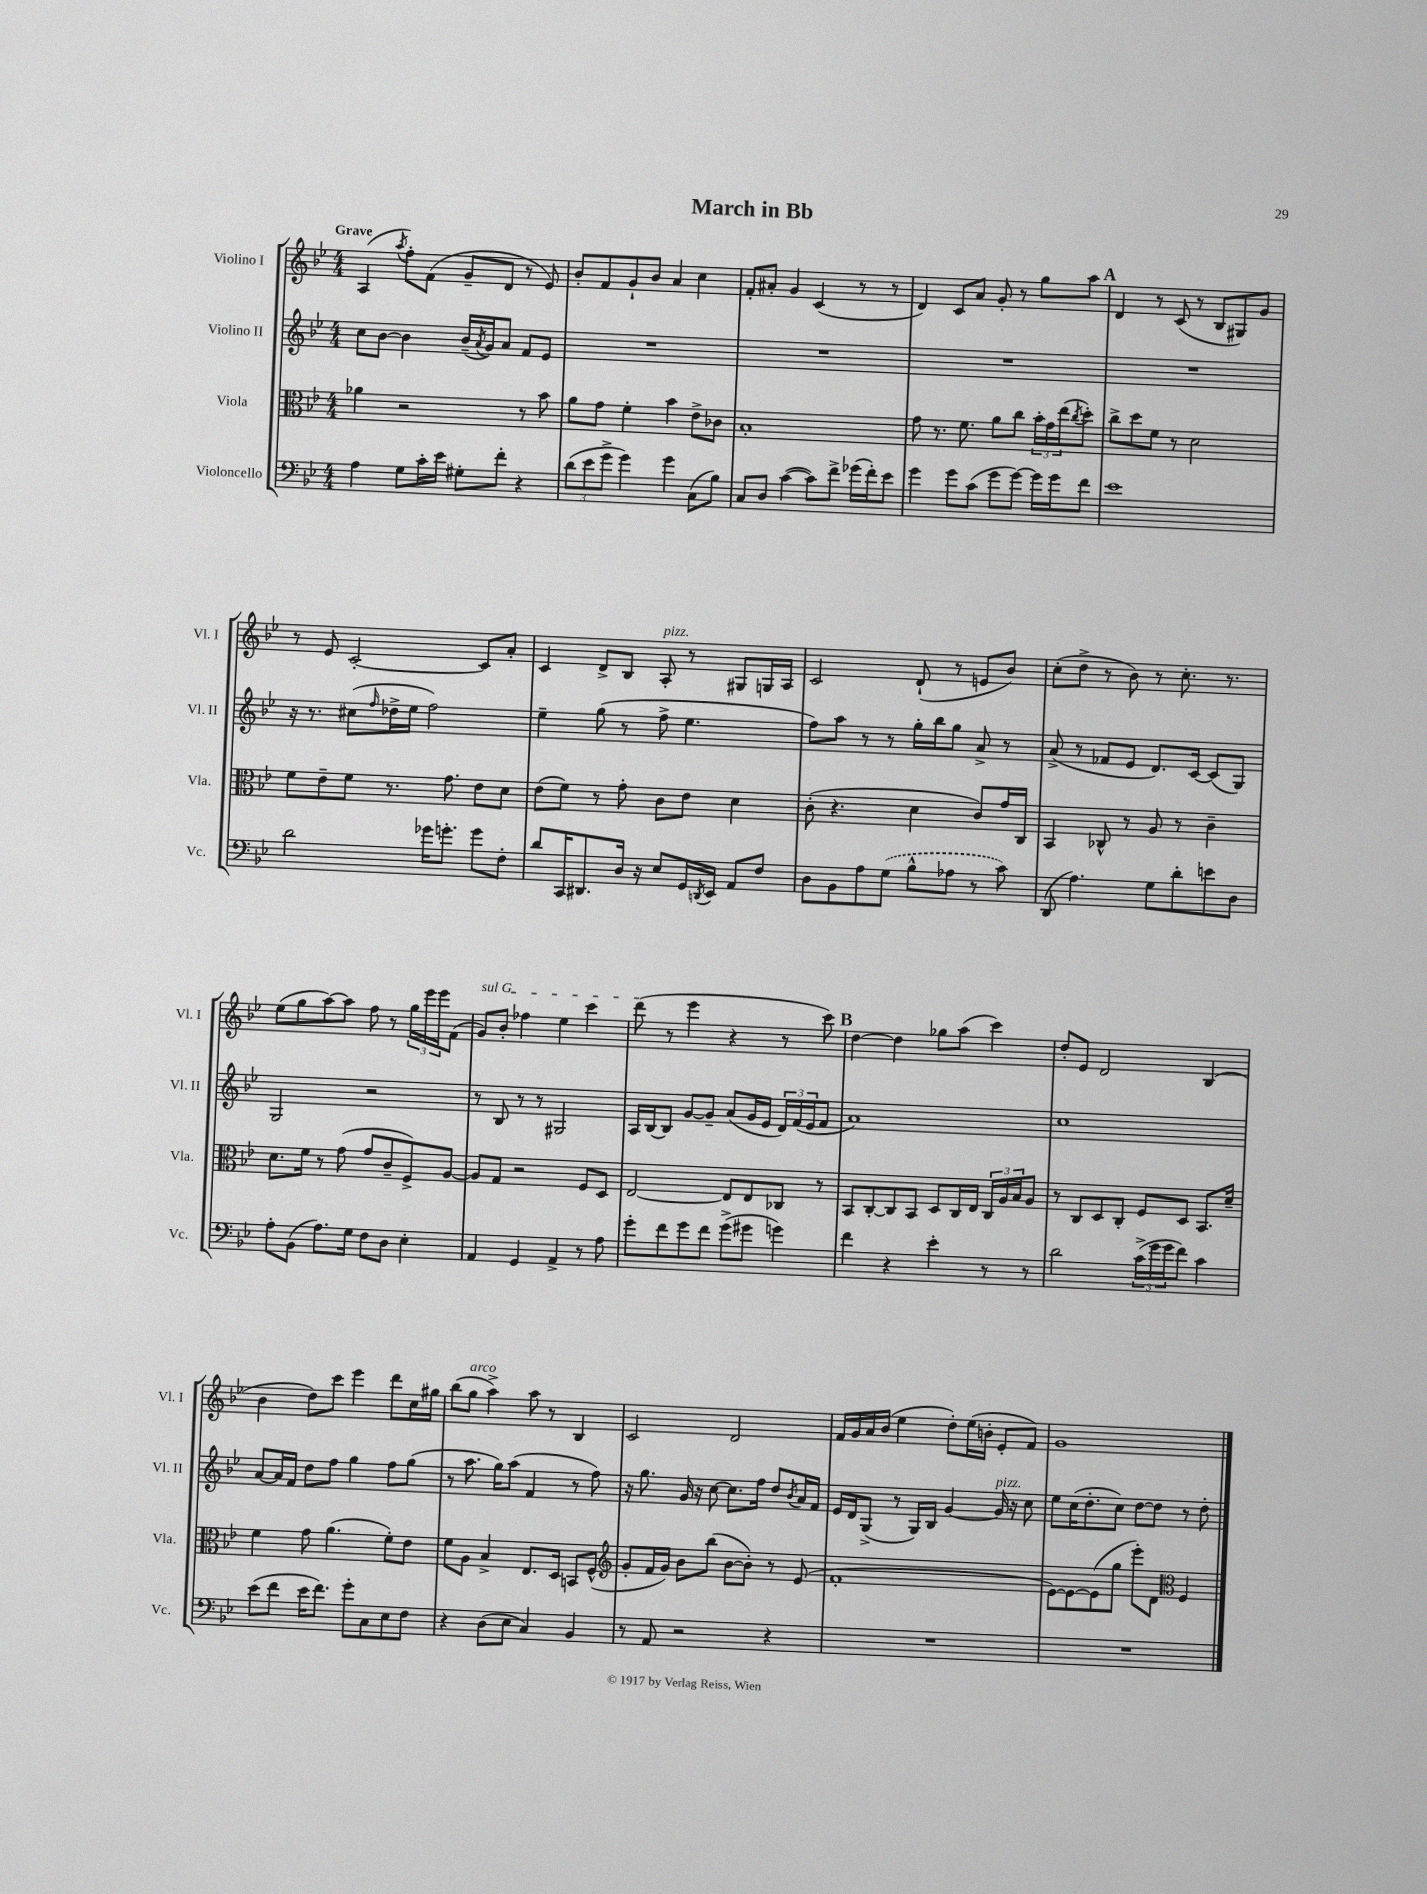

**kern	**kern	**kern	**kern
*staff4	*staff3	*staff2	*staff1
*clefF4	*clefC3	*clefG2	*clefG2
*k[b-e-]	*k[b-e-]	*k[b-e-]	*k[b-e-]
*M4/4	*M4/4	*M4/4	*M4/4
4A	4a-	8cc	(4A
.	.	[8b-	.
.	.	.	8qaa
8G	2r	4b-]	8ff')
16c'	.	.	(8f
16e-	.	.	.
8G#'	.	(16b-~	8g~
.	.	8qa	.
.	.	16g)	.
8f'	.	8a	8d
4r	8r	8f	8r
.	8b-	8e-	8e-)
=	=	=	=
(12d	8a	1r	8b-'
12e-	.	.	.
.	8g	.	8f
12g^	.	.	.
4g)	4f'	.	8g`
.	.	.	8b-
4g	4b-	.	4a
(8C	8e-^	.	4cc
8B-)	8c-	.	.
=	=	=	=
8C	1B-'	1r	8f'
8D	.	.	8a#'
([4c	.	.	4g
8c])	.	.	(4c
8f^	.	.	.
(16g-	.	.	8r
16f')	.	.	.
8e-	.	.	8r
=	=	=	=
4g	8g	1r	4d)
.	8.r	.	.
8g	.	.	8c
.	8.f	.	.
(8c	.	.	8a
8g	8a	.	8g'
[8g)	8cc	.	8r
16g]	24b-'	.	8gg
.	24g	.	.
16g	.	.	.
.	(24ee-	.	.
.	8qcc	.	.
8f	8dd')	.	8aa
=	=	=	=
1e-	8cc^	1r	4d
.	8dd	.	.
.	8f	.	8r
.	8r	.	(8c
.	2d	.	8r
.	.	.	8B-
.	.	.	8G#)
.	.	.	8g
=	=	=	=
2d	8f	16r	8r
.	.	8.r	.
.	8e-~	.	8e-
.	8f	(8cc#	[2c'
.	.	16qqff	.
.	8.r	16dd-^	.
.	.	16ee-	.
16g-	.	2ff)	.
8.g'	8.g	.	.
8g	8e-	.	8c]
8F'	8d	.	8a'
=	=	=	=
8d	(8e-	4ee-~	4c
16CC	8f)	.	.
8.DD#	.	.	.
.	8r	(8gg	8d^
16D	8g'	8r	8B-
16r	.	.	.
8E-	8c	8ff^	8A'
16GG	8e-	4.ee-	8r
8qDD	.	.	.
16EE-	.	.	.
8AA	4d	.	8G#
8F	.	.	16G
.	.	.	16A
=	=	=	=
8D	(8c'	8ff)	2c
8BB-	4.r	8aa	.
8A	.	8r	.
(8G	.	8r	.
8B-^^	4d	16gg'	(8d`
.	.	16bb-	.
8A-	.	8gg	8r
8r	8c)	8a^	8e
8c)	16g	8r	8b-)
.	16C	.	.
=	=	=	=
(8DD	4BB-	(8a^	(8cc'
4.A)	.	8r	8dd^
.	8C-^^	8f-	8r
.	8r	8e-	8b-)
8G	8A	8.d)	8r
8d'	8r	.	8.cc'
.	.	[16c	.
8e	4c~	(8c]	.
.	.	.	8.r
8D	.	8G)	.
=	=	=	=
8A'	8.d	2G	(8ee-
(8BB-	.	.	8gg
.	16f	.	.
8.A)	8r	.	[8aa)
.	(8g	.	8aa]
16G	.	.	.
8F	8g	2r	8ff
8D	8c~	.	8r
4E-'	8F^)	.	24gg
.	.	.	24eee-
.	.	.	24eee-
.	[8A	.	(8f
=	=	=	=
4AA	8A]	8r	8g)
.	8G	8B-	8b-'
4GG	2r	8r	4ff-
.	.	8r	.
4AA^	.	2G#	4ee-
8r	8F	.	4ccc
8A	8D	.	.
=	=	=	=
8g'	[2E-	16A	(8ddd
.	.	[16B-	.
8f	.	8B-]	8r
8g	.	[8g	4eee-
8f	.	8g~]	.
(8g^	8E-]	(8a	4r
8g#	8E-	16g	.
.	.	16e-	.
4g)	8C-	24d)	8r
.	.	(24f	.
.	.	24e-	.
.	8r	8f	8ccc)
=	=	=	=
4f	8BB-	1a)	[4dd
.	[8C'	.	.
4r	8C]	.	4dd]
.	8BB-	.	.
4e-'	8D	.	8gg-
.	16C	.	(8aa
.	16E-	.	.
8r	24C	.	4ccc)
.	24A	.	.
.	24B-	.	.
8r	8A	.	.
=	=	=	=
2d	8r	1cc	8dd'
.	8C	.	8e-
.	8D	.	2d
.	8C'	.	.
(24c^	8F	.	.
24g	.	.	.
24g	.	.	.
8f)	8D	.	.
4c	8.BB-	.	(4B-
.	16d~	.	.
=	=	=	=
(8e-	4f	[8a	4b-
8f	.	16a]	.
.	.	16f	.
16e-	8g	8dd	8dd)
8.f)	.	.	.
.	(4.a	8ff	8ccc
8g'	.	4gg	4eee-
8C	.	.	.
8E-	8f')	8ff	8ddd
8F	8e-	(8gg	16cc
.	.	.	16gg#
=	=	=	=
4r	8f	8r	(8bb-
.	8A	8.aa	8gg
(8D	4B-^	.	4aa^)
.	.	16gg)	.
8E-	.	(8aa	.
4C)	8.E-	4f	8aa
.	.	.	8r
.	16D	.	.
4BB-	8BB	8r	4B-
.	(8F^^	8ff)	.
=	=	=	=
*	*clefG2	*	*
8r	8g'	16r	2c
.	.	8.gg	.
8AA	16f	.	.
.	16g)	.	.
2r	8b-	16g	.
.	.	16r	.
.	(8bb-	[8cc	.
.	[8b-	8.cc]	2d
.	8b-'])	.	.
.	.	16ff	.
4r	8r	8dd	.
.	.	8qb-	.
.	(8e-	16a	.
.	.	16f	.
=	=	=	=
1r	1f'	16e-	16f
.	.	16d	16g
.	.	(8G^	16a
.	.	.	(16b-
.	.	8r	4ee-
.	.	16G)	.
.	.	16B-	.
.	.	[4g	8dd')
.	.	.	(16ee-
.	.	.	16b'
.	.	16g]	8e-'
.	.	16r	.
.	.	8cc	8f)
=	=	=	=
1r	[8e-)	8ee-	1g
.	8e-_	(16cc	.
.	.	8.dd'	.
.	(8e-]	.	.
.	8gg	8cc)	.
.	8eee-')	[8dd	.
.	8d	8dd]	.
*	*clefC3	*	*
.	4F	8r	.
.	.	8dd'	.
==	==	==	==
*-	*-	*-	*-
